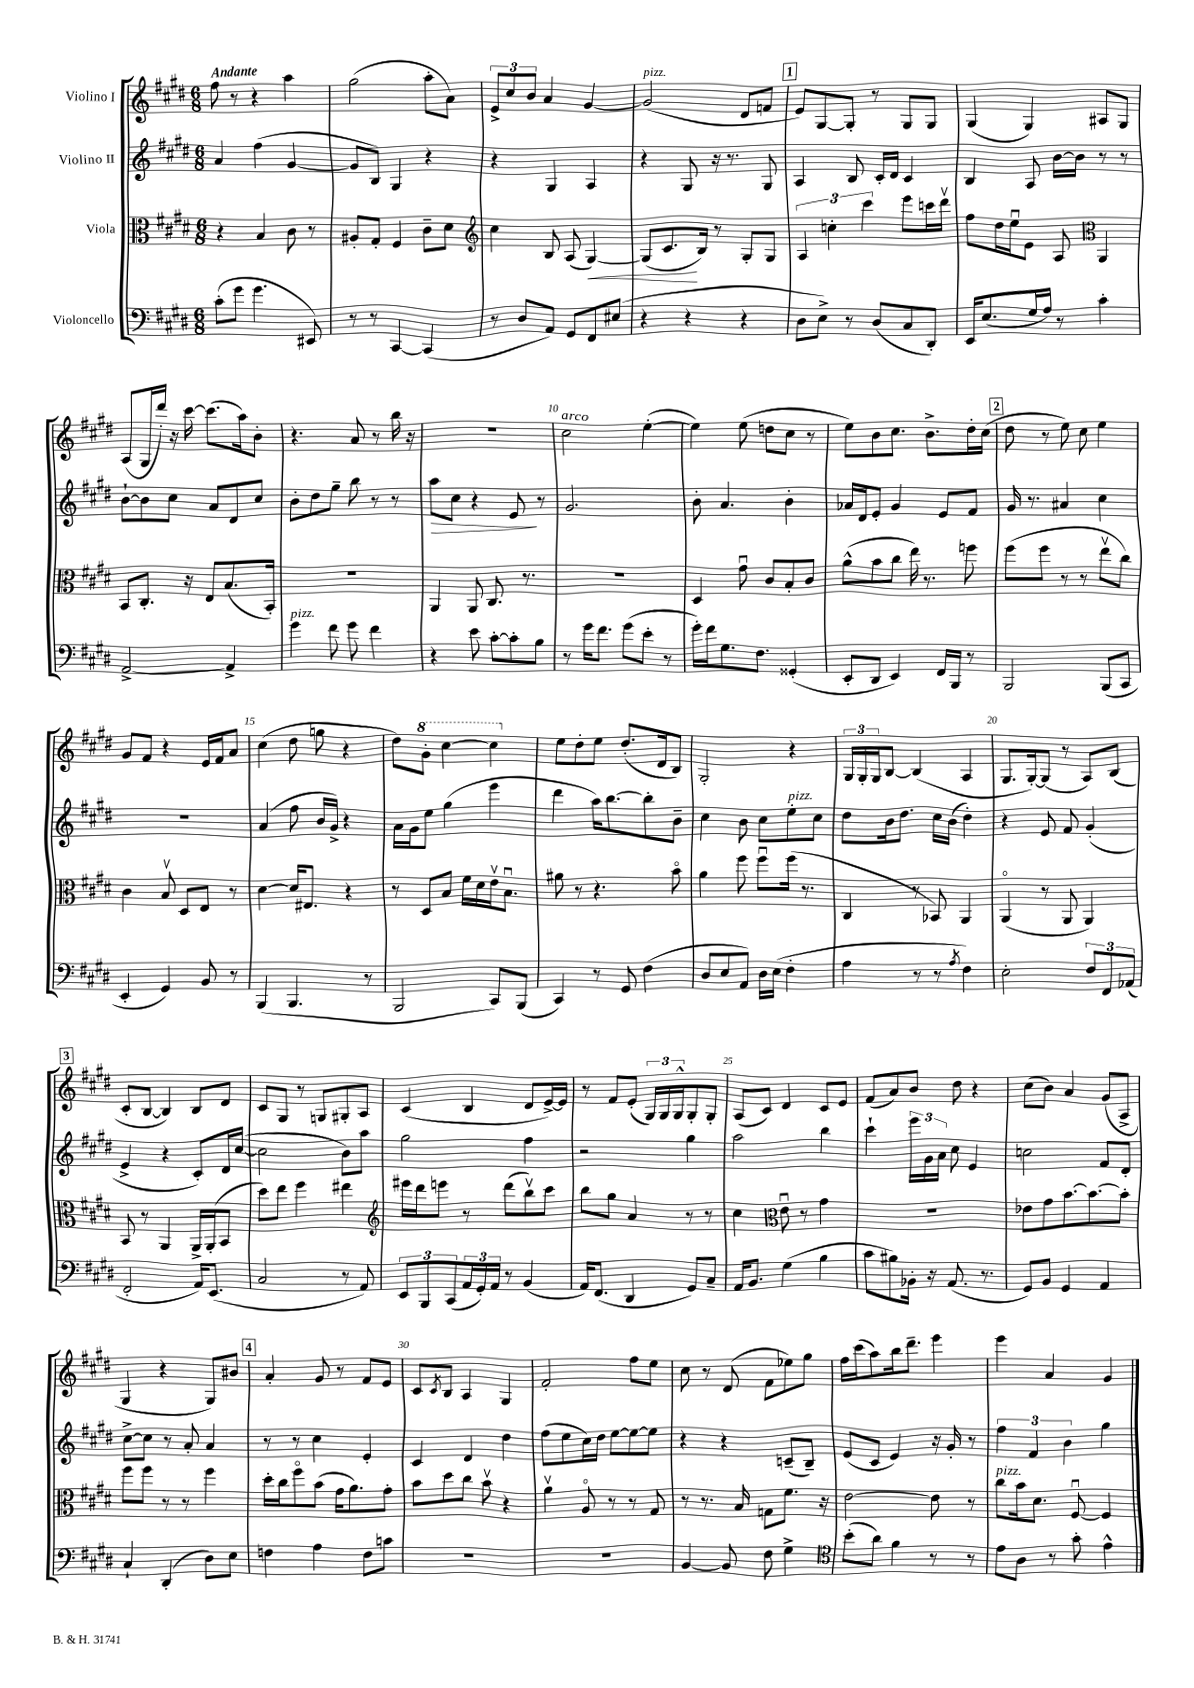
<<
\new StaffGroup <<
\new Staff = "s0" \with { instrumentName = "Violino I" } {
    \clef treble \key e \major \numericTimeSignature \time 6/8 \tempo "Andante"
    fis''8 r8 r4 a''4 |
    gis''2( a''8-. a'8) |
    \tuplet 3/2 { e'8-> cis''8 b'8 } a'4 gis'4~ |
    gis'2^\markup { \italic "pizz." }( dis'8 f'8 |
    \mark \markup { \box "1" } e'8) gis8~ gis8-. r8 gis8 gis8 |
    gis4( gis4) ais8 gis8 |
    a8( gis16 dis'''16-.) r16 cis'''16~ cis'''8.( a''16) b'8-. |
    r4. a'8 r8 b''16 r16 |
    R2. |
    cis''2^\markup { \italic "arco" } e''4~-.( |
    e''4) e''8( d''8 cis''8 r8 |
    e''8) b'8 cis''8. b'8.-> dis''16-. cis''16( |
    \mark \markup { \box "2" } dis''8 r8 e''8) cis''8 e''4 |
    gis'8 fis'8 r4 e'16 fis'16 a'8 |
    cis''4( dis''8 g''8 r4 |
    dis''8) \ottava #1 gis''8-. cis'''4~ cis'''4 \ottava #0 |
    e''8 dis''8-. e''8 dis''8.-.( dis'16 b8) |
    gis2-. r4 |
    \tuplet 3/2 { gis16 gis16-. gis16 } b8~ b4( a4 |
    gis8. gis16~-.) gis8( r8 a8) b8( |
    \mark \markup { \box "3" } cis'8-. b8~ b4) b8 dis'8 |
    cis'8 gis8 r8 g8 gis8-. a8 |
    cis'4( b4 dis'8 e'16~->) e'16 |
    r8 fis'8 e'8-.( \tuplet 3/2 { gis16) gis16 gis16-^ } gis8-. gis8-. |
    a8( cis'8) dis'4 cis'8 e'8 |
    fis'8( a'8) b'8 dis''8 r4 |
    cis''8( b'8) a'4 gis'8( a8-> |
    gis4 r4 gis8) bis'8 |
    \mark \markup { \box "4" } a'4-. gis'8 r8 fis'8 e'8 |
    cis'8 \acciaccatura { cis'8 } b8 a4 gis4 |
    fis'2-. fis''8 e''8 |
    cis''8 r8 dis'8( fis'8 ees''8) gis''8 |
    fis''16 cis'''16( a''8) b''16 dis'''8.-- e'''4 |
    e'''4 a'4 gis'4 \bar "|." |
}
\new Staff = "s1" \with { instrumentName = "Violino II" } {
    \clef treble \key e \major \numericTimeSignature \time 6/8
    a'4 fis''4( gis'4~ |
    gis'8 b8) gis4 r4 |
    r4 gis4 a4 |
    r4 gis8 r16 r8. gis8 |
    \mark \markup { \box "1" } a4 b8 cis'16-. dis'16 cis'4 |
    b4 a8 b'16~ b'16 r8 r8 |
    b'8~-! b'8 cis''8 a'8 dis'8 cis''8 |
    b'8-. dis''8 gis''8-- b''8 r8 r8 |
    a''8\> cis''8 r4 e'8\! r8 |
    gis'2. |
    b'8-. a'4. b'4-. |
    aes'16 dis'16 e'8-. gis'4 e'8 fis'8 |
    \mark \markup { \box "2" } gis'16 r8. ais'4 cis''4 |
    R2. |
    a'4( fis''8 b'16 gis'16->) r4 |
    a'16 gis'16 e''8 gis''4( e'''4 |
    dis'''4 a''16) b''8.~ b''8-. b'8-- |
    cis''4 b'8 cis''8 e''8-.^\markup { \italic "pizz." } cis''8 |
    dis''8 b'16 dis''8. cis''16 b'16( dis''4-.) |
    r4 e'8 fis'8 gis'4-.( |
    \mark \markup { \box "3" } e'4-> r4 cis'8-.) dis'16 cis''16~( |
    cis''2 b'8) a''8 |
    gis''2 fis''4 |
    r2 gis''4 |
    a''2 b''4 |
    cis'''4-! \tuplet 3/2 { e'''16 gis'16 a'16 } cis''8 e'4 |
    c''2 fis'8 dis'8-. |
    cis''8~-> cis''8 r8 a'8-. a'4 |
    \mark \markup { \box "4" } r8 r8 cis''4 e'4-. |
    cis'4 dis'4 dis''4 |
    fis''8( e''8 cis''16) dis''16 e''8~ e''8~ e''8 |
    r4 r4 c'8--( b8--) |
    e'8( cis'8 e'4) r16 gis'16-. r8 |
    \tuplet 3/2 { fis''4 fis'4 b'4 } gis''4 \bar "|." |
}
\new Staff = "s2" \with { instrumentName = "Viola" } {
    \clef alto \key e \major \numericTimeSignature \time 6/8
    r4 b4 cis'8 r8 |
    ais8-. gis8-. fis4 cis'8-- dis'8 |
    \clef treble cis''4 b8 a8( gis4~\<) |
    gis8( cis'8.\! b16) r8 gis8-. gis8 |
    \mark \markup { \box "1" } \tuplet 3/2 { a4 c''4-. cis'''4 } e'''8 c'''16 dis'''16\upbow |
    fis''8 dis''16 e''16\downbow e'8 a8 \clef alto a,4 |
    b,8 cis8.-. r16 e8 b8.( b,16-.) |
    R2. |
    a,4 a,8 cis8. r8. |
    R2. |
    dis4 gis'8\downbow cis'8 b8-. cis'8 |
    a'8-^( b'8 cis''8 e''16) r8. f''8 |
    \mark \markup { \box "2" } fis''8( fis''8 r8 r8 e''8\upbow cis''8) |
    cis'4 b8\upbow dis8 e8 r8 |
    dis'4~ dis'16 eis8. r4 |
    r8 dis8 b8 fis'16 dis'16 e'16\upbow b8.\downbow |
    ais'8 r8 r4. b'8\flageolet |
    a'4 fis''8 fis''8\downbow fis''16( r8. |
    cis4 r8 bes,8) a,4 |
    a,4\flageolet( r8 a,8 a,4) |
    \mark \markup { \box "3" } b,8 r8 a,4 a,16-> a,16-.( b,8 |
    dis''8) e''8 fis''4 eis''4 |
    \clef treble eis'''16 dis'''16 e'''8 r8 dis'''8( b''8\upbow) cis'''8 |
    b''8 gis''8 a'4 r8 r8 |
    cis''4 \clef alto e'8\downbow r8 gis'4 |
    R2. |
    ees'8 gis'8 b'8.~ b'8.~ b'8-. |
    fis''8 fis''8 r8 r8 fis''4 |
    \mark \markup { \box "4" } dis''16-. cis''16 fis''8\flageolet b'8( gis'16 a'8.) gis'8-. |
    b'8 dis''8 cis''8 b'8\upbow r4 |
    a'4\upbow a8\flageolet r8 r8 gis8 |
    r8 r8. b16 g8 fis'8. r16 |
    e'2~ e'8 r8 |
    cis''8^\markup { \italic "pizz." } b'16 dis'8. fis8~\downbow fis4 \bar "|." |
}
\new Staff = "s3" \with { instrumentName = "Violoncello" } {
    \clef bass \key e \major \numericTimeSignature \time 6/8
    cis'8-.( gis'8 gis'4. eis,8) |
    r8 r8 cis,4~ cis,4( |
    r8 dis8 a,8) gis,8 fis,8 eis8( |
    r4 r4 r4 |
    \mark \markup { \box "1" } dis8 e8->) r8 dis8( cis8 dis,8-.) |
    e,16 e8.( gis16 a16) r8 cis'4-. |
    a,2~-> a,4-> |
    gis'4^\markup { \italic "pizz." } fis'8 gis'8 fis'4 |
    r4 e'8 cis'8~-. cis'8-. b8 |
    r8 gis'16 fis'8. gis'8( e'8-. r8 |
    gis'16-.) fis'16 gis8. fis8. gisis,4-.( |
    e,8-. dis,8 e,4) fis,16 b,,16 r8 |
    \mark \markup { \box "2" } b,,2 b,,8( cis,8 |
    e,4-. gis,4) b,8 r8 |
    b,,4( b,,4. r8 |
    b,,2 cis,8) b,,8( |
    cis,4) r8 gis,8 fis4( |
    dis8 e8 a,8) dis16 e16( fis4-. |
    a4 r8 r8 \acciaccatura { a8 } fis4) |
    e2-. \tuplet 3/2 { fis8 fis,8 aes,8( } |
    \mark \markup { \box "3" } fis,2-. a,16) e,8.( |
    cis2 r8 a,8) |
    \tuplet 3/2 { e,8 b,,8 cis,8( } \tuplet 3/2 { a,16 gis,16-.) a,16 } r8 b,4( |
    a,16) fis,8.( dis,4 gis,8) cis8-- |
    a,16 b,8. gis4( b4 |
    cis'8 bis8) bes,16-. r16 a,8.( r8. |
    gis,8) b,8 gis,4 a,4 |
    cis4-! dis,4-.( dis8) e8 |
    \mark \markup { \box "4" } f4 a4 f8 c'8 |
    R2. |
    R2. |
    b,4~ b,8 fis8 gis4-> |
    \clef tenor b'8-.( a'8) fis'4 r8 r8 |
    e'8 a8 r8 gis'8-. e'4-^ \bar "|." |
}
>>
>>
\layout { \context { \Score \override BarNumber.break-visibility = ##(#f #t #t) barNumberVisibility = #(every-nth-bar-number-visible 5) } }
